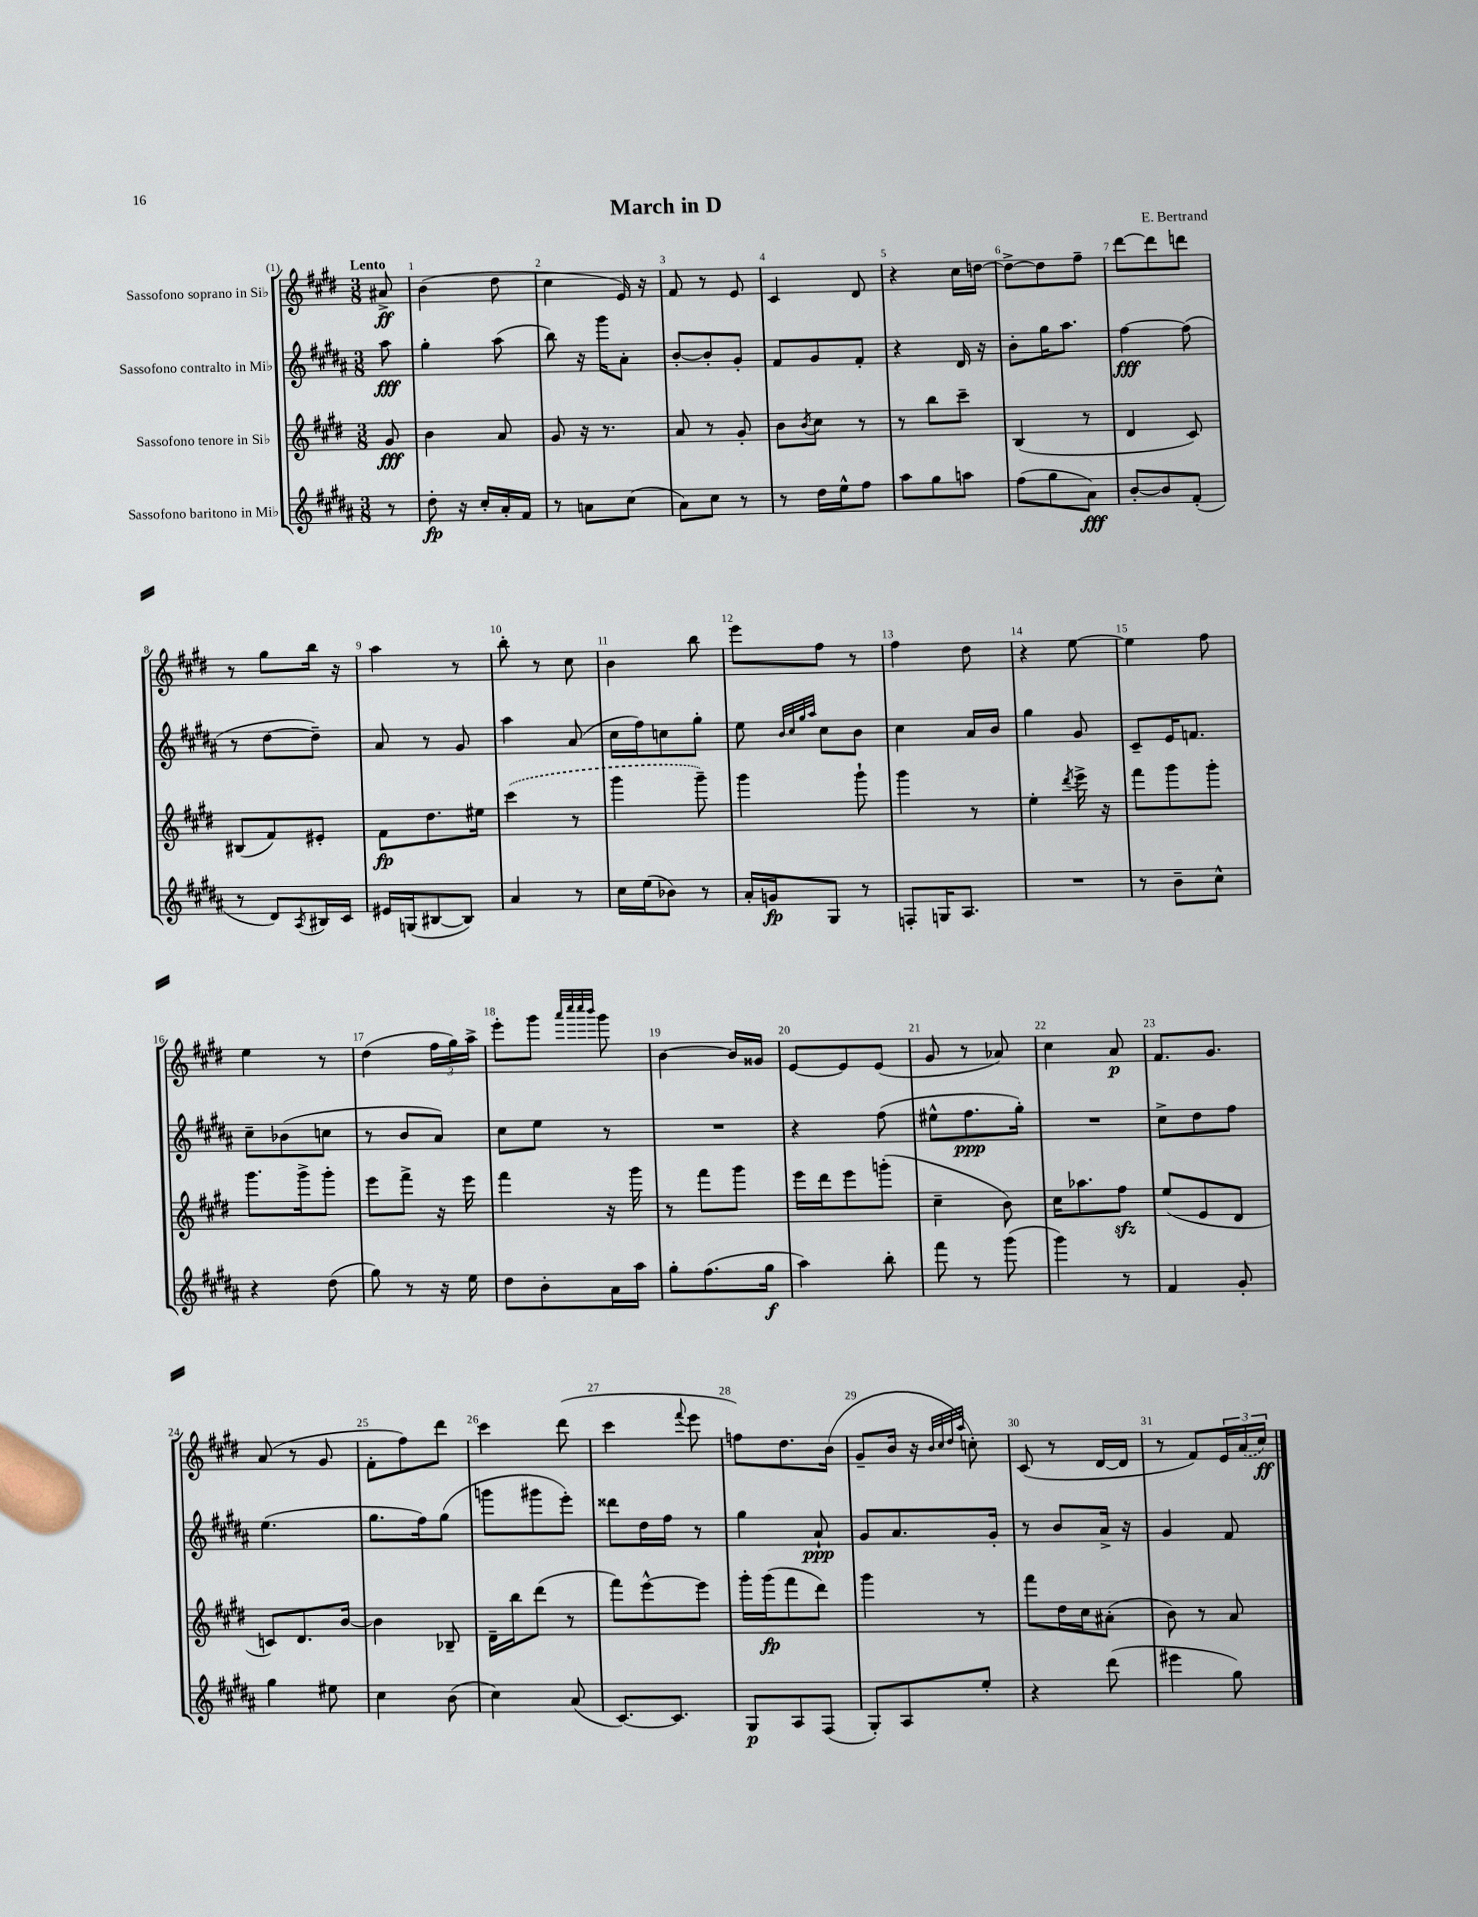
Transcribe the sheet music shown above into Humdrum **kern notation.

**kern	**kern	**kern	**kern
*staff4	*staff3	*staff2	*staff1
*clefG2	*clefG2	*clefG2	*clefG2
*k[f#c#g#d#a#]	*k[f#c#g#d#]	*k[f#c#g#d#a#]	*k[f#c#g#d#]
*M3/8	*M3/8	*M3/8	*M3/8
8r	8g#/	8aa#\	8a#^/
=	=	=	=
8dd#'\	4b\	4gg#'\	(4b\
16r	.	.	.
16cc#'/LL	.	.	.
16a#'/	8a/	(8aa#\	8dd#\
16f#/JJ	.	.	.
=	=	=	=
8r	8g#/	8bb\)	4cc#\
8a\L	16r	16r	.
.	8.r	16ggg#\LK	.
(8cc#\J	.	8a#'\J	16e/)
.	.	.	16r
=	=	=	=
8a#\L)	8a/	[8b'/L	8f#/
8cc#\J	8r	8b'/]	8r
8r	8g#'/	8g#'/J	8e/
=	=	=	=
8r	8b\L	8f#/L	4c#/
.	8qb/	.	.
16dd#\LL	8cc#\J	8g#/	.
16ee^^\J	.	.	.
8ff#\J	8r	8f#'/J	8d#/
=	=	=	=
8aa#\L	8r	4r	4r
8gg#\	8bb\L	.	.
8aa\J	8ccc#~\J	16d#/	16cc#\LL
.	.	16r	[16dd\JJ
=	=	=	=
(8ff#\L	(4B/	8b'\L	8dd^\_L
8gg#\	.	16gg#\K	8dd\]
.	.	8.aa#\J	.
8a#\J)	8r	.	8ff#~\J
=	=	=	=
[8b'/L	4d#/	[4ff#\	[8ddd#\L
8b/]	.	.	8ddd#\]
(8f#'/J	8c#/)	(8ff#\]	8ddd\J
=	=	=	=
8r	(8B#/L	8r	8r
8d#/L)	8f#/)	[8dd#\L	8gg#\L
8qA#/	.	.	.
16B#/L	8e#'/J	8dd#~\]J)	16bb\Jk
16c#/JJ	.	.	16r
=	=	=	=
16e#/LL	8f#\L	8a#/	4aa\
(16G/J	.	.	.
[8B#/	8.dd#\	8r	.
8B#/]J)	.	8g#/	8r
.	16ee#\Jk	.	.
=	=	=	=
4a#/	(4ccc#\	4aa#\	8bb'\
.	.	.	8r
8r	8r	(8a#/	8cc#\
=	=	=	=
16cc#\LL	4ggg#\	16cc#\LL	4b\
(16ee\J	.	16ff#\J)	.
8b-\J)	.	8cc\	.
8r	8ggg#~\)	8gg#'\J	8bb\
=	=	=	=
16a#'/LL	4ggg#\	8ee\	8eee\L
16g/J	.	.	.
.	.	32qqb/LLL	.
.	.	32qqcc#/	.
.	.	32qqgg#/	.
.	.	32qqaa#/JJJ	.
8G#/J	.	8cc#\L	8ff#\J
8r	8ggg#`\	8b\J	8r
=	=	=	=
8F'/L	4ggg#\	4cc#\	4ff#\
16G/K	.	.	.
8.A#/J	.	.	.
.	8r	16a#/LL	8dd#\
.	.	16b/JJ	.
=	=	=	=
4.r	4ee'\	4gg#\	4r
.	8qddd#/	.	.
.	16eee^\	8g#/	[8ee\
.	16r	.	.
=	=	=	=
8r	8fff#\L	8c#~/L	4ee\]
8b~\L	8ggg#\	16e/K	.
.	.	8.f/J	.
8cc#^^\J	8ggg#'\J	.	8ff#\
=	=	=	=
4r	8.ggg#\L	8cc#~\L	4ee\
.	.	(8b-\	.
.	16ggg#^\k	.	.
(8dd#\	8ggg#'\J	8cc\J	8r
=	=	=	=
8gg#\)	8eee\L	8r	(4dd#\
8r	8fff#^\J	8b/L	.
16r	16r	8a#/J)	24ff#\LL
.	.	.	24gg#\)
16ee\	16eee\	.	.
.	.	.	24aa^\JJ
=	=	=	=
8dd#\L	4fff#\	8cc#\L	8eee'\L
8b'\	.	8ee\J	8ggg#\J
.	.	.	32qqaaa/LLL
.	.	.	32qqcccc#/
.	.	.	32qqcccc#/
.	.	.	32qqbbb/JJJ
16a#\L	16r	8r	8ggg#\
16aa#\JJ	16ggg#\	.	.
=	=	=	=
8gg#'\L	8r	4.r	[4b\
(8.ff#\	8fff#\L	.	.
.	8ggg#\J	.	16b/]LL
16gg#\Jk	.	.	16g##/JJ
=	=	=	=
4aa#\)	16eee\LL	4r	[8e/L
.	16ddd#\J	.	.
.	8eee\	.	8e/]
8bb'\	(8ggg'\J	(8ff#\	(8e/J
=	=	=	=
8fff#\	4cc#~\	8ee#^^\L	8g#/
8r	.	8.ff#\	8r
(8ggg#\	8b\)	.	8a-/)
.	.	16gg#'\Jk)	.
=	=	=	=
4ggg#\)	16cc#\LK	4.r	4cc#\
.	8.aa-\	.	.
8r	8ff#\J	.	8a/
=	=	=	=
4f#/	(8ee/L	8cc#^\L	8.f#/L
.	8e/	8dd#\	.
.	.	.	8.g#/J
8g#'/	8d#/J	8ff#\J	.
=	=	=	=
4gg#\	8c/L)	(4.ee\	(8a/
.	8.d#/	.	8r
8ee#\	.	.	8g#/
.	[16b/Jk	.	.
=	=	=	=
4cc#\	4b\]	8.gg#\L	8f#'\L
.	.	.	8ff#\)
.	.	16ff#\k)	.
(8b\	8B-~/	(8gg#\J	8ddd#\J
=	=	=	=
4cc#\)	16d#~\LL	8ggg\L	4ccc#\
.	16bb\J	.	.
.	(8ddd#\J	8ggg#\	.
(8a#/	8r	8eee'\J)	(8ddd#\
=	=	=	=
[8.c#/L)	8fff#\L)	8ddd##\L	4ccc#\
.	[8eee^^\	16dd#\L	.
8.c#/]J	.	16ff#\JJ	.
.	.	.	8qqfff#/
.	8eee\]J	8r	8eee\
=	=	=	=
8G#/L	16ggg#'\LL	4gg#\	8ff\L)
.	(16ggg#\J	.	.
8A#/	8fff#\	.	8.dd#\
(8F#/J	8ddd#\J)	8a#`/	.
.	.	.	(16b\Jk
=	=	=	=
8G#'/L)	4ggg#\	8g#/L	8g#~/L
8A#/	.	8.a#/	16b/Jk
.	.	.	16r
.	.	.	32qqb/LLL
.	.	.	32qqcc#/
.	.	.	32qqdd#/
.	.	.	32qqaa/JJJ
8ee'/J	8r	.	8cc'\)
.	.	16g#'/Jk	.
=	=	=	=
4r	8fff#\L	8r	(8c#/
.	16dd#\L	8b/L	8r
.	16cc#\J	.	.
(8ddd#\	(8a#'\J	16a#^/Jk	[16d#/LL
.	.	16r	16d#/]JJ
=	=	=	=
4eee#\	8b\)	4g#/	8r
.	8r	.	8f#/L)
8gg#\)	8a/	8f#/	24e/L
.	.	.	(24a/
.	.	.	24cc#/JJ)
==	==	==	==
*-	*-	*-	*-
